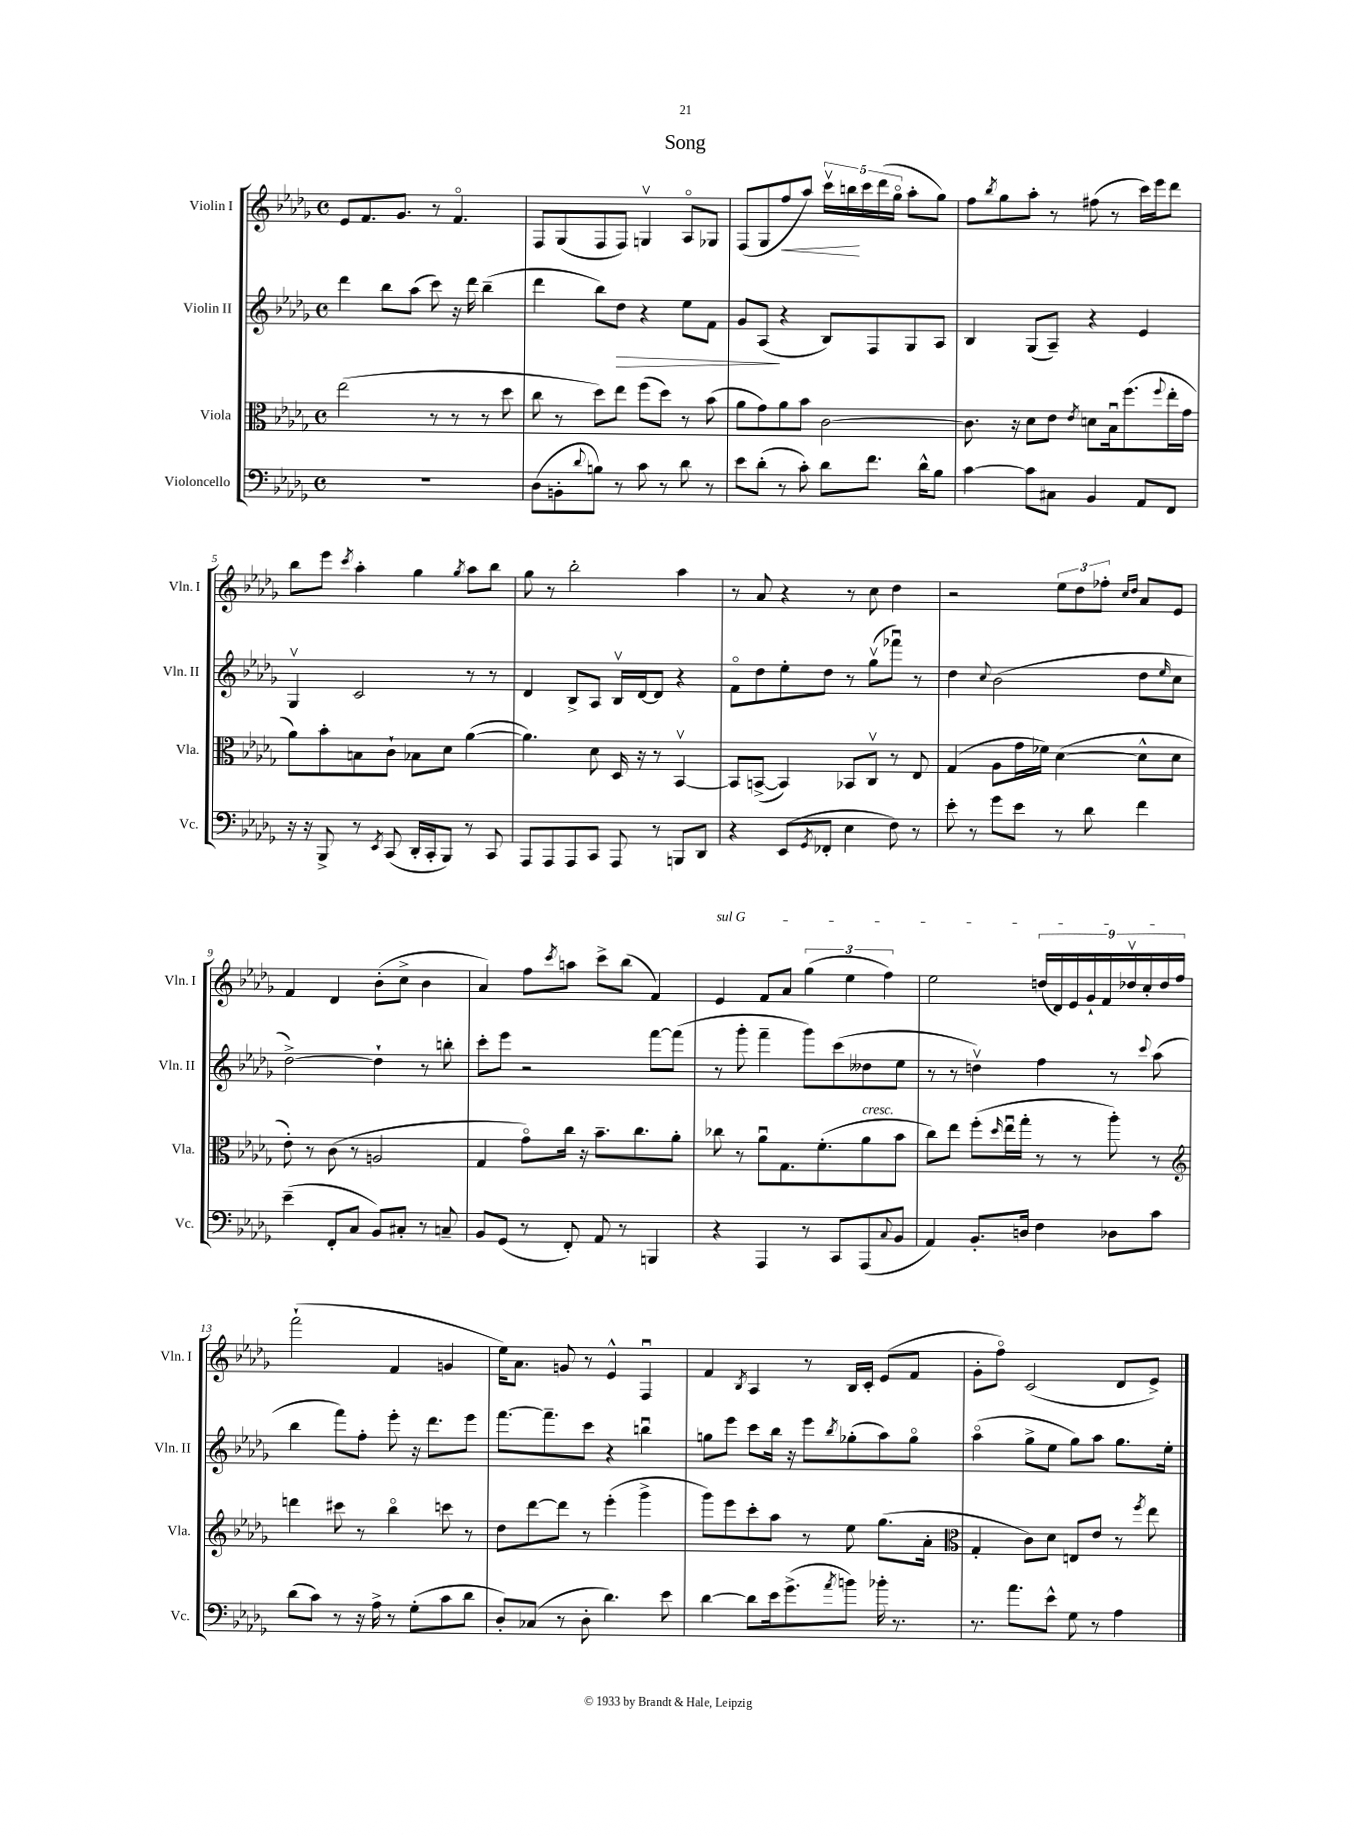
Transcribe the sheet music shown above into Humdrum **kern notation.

**kern	**kern	**kern	**kern
*staff4	*staff3	*staff2	*staff1
*clefF4	*clefC3	*clefG2	*clefG2
*k[b-e-a-d-g-]	*k[b-e-a-d-g-]	*k[b-e-a-d-g-]	*k[b-e-a-d-g-]
*M4/4	*M4/4	*M4/4	*M4/4
*met(c)	*met(c)	*met(c)	*met(c)
1r	(2ee-\	4ddd-\	8e-/L
.	.	.	8.f/
.	.	8bb-\L	.
.	.	.	8.g-/J
.	.	(8aa-\J	.
.	8r	8ccc\)	8r
.	8r	16r	4.fo/
.	.	16ddd-\	.
.	8r	(4bb-~\	.
.	8dd-\	.	.
=	=	=	=
(8D-\L	8cc\	4ddd-\	8F/L
8BB'\	8r	.	(8G-/
8qqd-/	.	.	.
8B\J)	8dd-\L)	8bb-\L)	8F/
8r	8ee-\J	8dd-\J	8F/J)
8c\	(8ff\L	4r	4Gv/
8r	8dd-\J)	.	.
8d-\	8r	8ee-\L	8A-o/L
8r	(8b-\	8f\J	8G-/J
=	=	=	=
8e-\L	8a-\L	8g-/L	(8F/L
(8d-'\J	8g-\)	(8A-/J	8G-/
8r	8a-\	4r	8ff/
8c'\)	8b-\J	.	8aa-/J)
8d-\L	[2c\	8B-/L)	20cccv\LL
.	.	.	20bb\
.	.	.	20ccc\
8.f\J	.	8F/	.
.	.	.	(20ddd-\
.	.	.	20gg-o\JJ
.	.	8G-/	8aa-'\L
16d-^^\LK	.	.	.
8B-\J	.	8A-/J	8gg-\J)
=	=	=	=
[4c\	8.c\]	4B-/	8ff\L
.	.	.	8qbb-/
.	.	.	8gg-\
.	16r	.	.
8c\]L	8d-\L	(8G-/L	8aa-'\J
8C#\J	8e-\J	8A-~/J)	8r
.	8qe-/	.	.
4BB-/	8d\L	4r	(8ff#\
.	16B-u\k	.	8r
.	(8.ff\	.	.
8AA-/L	.	4e-/	16ccc\LL)
.	.	.	16eee-\J
.	8qqff/	.	.
8FF/J	16ee-'\L	.	8ddd-\J
.	16g-\JJ	.	.
=	=	=	=
16r	8a-\L)	4G-v/	8bb-\L
16r	.	.	.
8BBB-^/	8b-'\	.	8eee-\J
.	.	.	8qccc/
8r	8B\	2c/	4aa-'\
8qEE-/	.	.	.
(8CC/	8c`\J	.	.
16DD-'/LL	8B-\L	.	4gg-\
16CC'/J	.	.	.
8BBB-/J)	8d-\J	.	.
.	.	.	8qgg-/
8r	([4a-\	8r	8aa-\L
8CC/	.	8r	8bb-\J
=	=	=	=
8AAA-/L	4.a-\])	4d-/	8gg-\
8AAA-/	.	.	8r
8AAA-/	.	8B-^/L	2bb-'\
8CC/J	8d-\	8A-/J	.
8AAA-/	16D-/	16B-v/LL	.
.	16r	[16d-/J	.
8r	8r	8d-/]J	.
8BBB/L	[4BB-v/	4r	4aa-\
8DD-/J	.	.	.
=	=	=	=
4r	8BB-/]L	8fo\L	8r
.	([8BB^/J	8dd-\	8a-/
(8EE-/L	4BB/])	8ee-'\	4r
8qGG-/	.	.	.
8FF-'/J	.	8dd-\J	.
4E-\	8BB-/L	8r	8r
.	8Cv/J	(8gg-v\L	8cc\
8F\)	8r	8fff-u\J)	4dd-\
8r	8E-/	8r	.
=	=	=	=
8e-'\	(4G-/	4dd-\	2r
8r	.	.	.
.	.	8qqcc/	.
8g-\L	8A-\L	(2b-\	.
8e-\J	16g-\L	.	.
.	16f-\JJ)	.	.
8r	([4d-\	.	12ee-\L
.	.	.	12dd-\
8d-\	.	.	.
.	.	.	12ff-'\J
.	.	.	16qqcc/LL
.	.	.	16qqdd-/JJ
4f\	8d-^^\]L	8dd-\L	8a-/L
.	.	16qqee-/	.
.	8d-\J	8cc\J	8e-/J
=	=	=	=
(4e-~\	8e-'\)	[2dd-^\)	4f/
.	8r	.	.
8FF'/L	(8c\	.	4d-/
8C/J	8r	.	.
8BB-/L)	2A/	4dd-`\]	(8b-'\L
8C#'/J	.	.	8cc^\J
8r	.	8r	4b-\
8C~/	.	8bb'\	.
=	=	=	=
8BB-/L	4G-/	8ccc'\L	4a-/)
(8GG-/J	.	8eee-\J	.
8r	8g-o\L)	2r	8ff\L
.	.	.	8qccc/
8FF'/)	16cc\Jk	.	8aa\J
.	16r	.	.
8AA-/	8.b-~\L	.	8ccc^\L
8r	.	.	(8bb-\J
.	8.cc\	.	.
4BBB/	.	[8fff\L	4f/)
.	8a-'\J	(8fff\]J	.
=	=	=	=
4r	8cc-\	8r	4e-/
.	8r	8ggg-'\	.
4AAA-/	8a-u\L	4fff~\	8f/L
.	8.G-\	.	8a-/J
8r	.	8ggg-\L)	(6gg-\
.	(8.f'\	.	.
8CC/L	.	(8ccc\	.
.	.	.	6ee-\
(8AAA-/	8a-\	8dd--\	.
.	.	.	6ff\)
8qqC/	.	.	.
8BB-/J	8b-\J	8ee-\J	.
=	=	=	=
4AA-/)	8cc\L)	8r	2ee-\
.	8ee-\J	8r	.
8.BB-'/L	(8ff'\L	4ddv\)	.
.	16qqdd-/	.	.
.	16ee-u\L	.	.
16D/Jk	16gg-'\JJ	.	.
4F\	8r	4ff\	(18dd/LL
.	.	.	18d-/)
.	.	.	18e-/
.	8r	.	.
.	.	.	18g-`/
.	.	.	18f/
8D-\L	8aa-'\)	8r	.
.	.	.	18dd-v/
.	.	.	18cc'/
.	.	8qqccc/	.
8c\J	8r	(8aa-\	.
.	.	.	18dd-/
.	.	.	18ff/JJ
=	=	=	=
*	*clefG2	*	*
(8d-\L	4ddd\	4bb-\	(2fff`\
8c\J)	.	.	.
8r	8ccc#\	8fff\L)	.
16r	8r	8ff'\J	.
16A-^\	.	.	.
8r	4bb-o\	8eee-'\	4f/
(8G-'\L	.	16r	.
.	.	8.ddd-\L	.
8c\	8ccc\	.	4g/
8d-\J	8r	8eee-\J	.
=	=	=	=
8D-'/L)	8dd-\L	[8.fff\L	16ee-\LK)
.	.	.	8.a-\J
(8C-/J	[8ddd-\	.	.
.	.	8.fff~\]	.
8r	8ddd-\]J	.	8g/
8D-'\	8r	8ccc\J	8r
4.d-\)	(4eee-'\	4r	4e-^^/
.	4ggg-^\	4bbu\	4Fu/
8e-\	.	.	.
=	=	=	=
[4d-\	8ggg-\L)	8gg\L	4f/
.	8eee-\	8eee-\J	.
.	.	.	8qB-/
8d-\]L	8ccc'\	8ccc\L	4A-/
16e-\k	8aa-\J	16bb-\Jk	.
(8.g-^\	.	16r	.
.	8r	8eee-\L	8r
8qa-/	.	8qbb-/	.
8b\J)	8ee-\	(8gg-'\	16B-/LL
.	.	.	16c'/JJ
16b-'\	(8.gg-\L	8aa-\)	(8e-/L
8.r	.	.	.
.	.	8gg-o\J	8f/J
.	16a-'\Jk	.	.
=	=	=	=
*	*clefC3	*	*
8.r	4G-'/	(4aa-o\	8g-'\L
.	.	.	8ffo\J)
8.a-\L	.	.	.
.	8c\L)	8gg-^\L	(2c/
8e-^^\J	8d-\J	8ee-\J	.
8G-\	8E/L	8gg-\L)	.
8r	8e-/J	8aa-\J	.
4A-\	8r	8.gg-\L	8d-/L
.	8qff/	.	.
.	8ee-\	.	8e-^/J)
.	.	16ee-'\Jk	.
==	==	==	==
*-	*-	*-	*-
